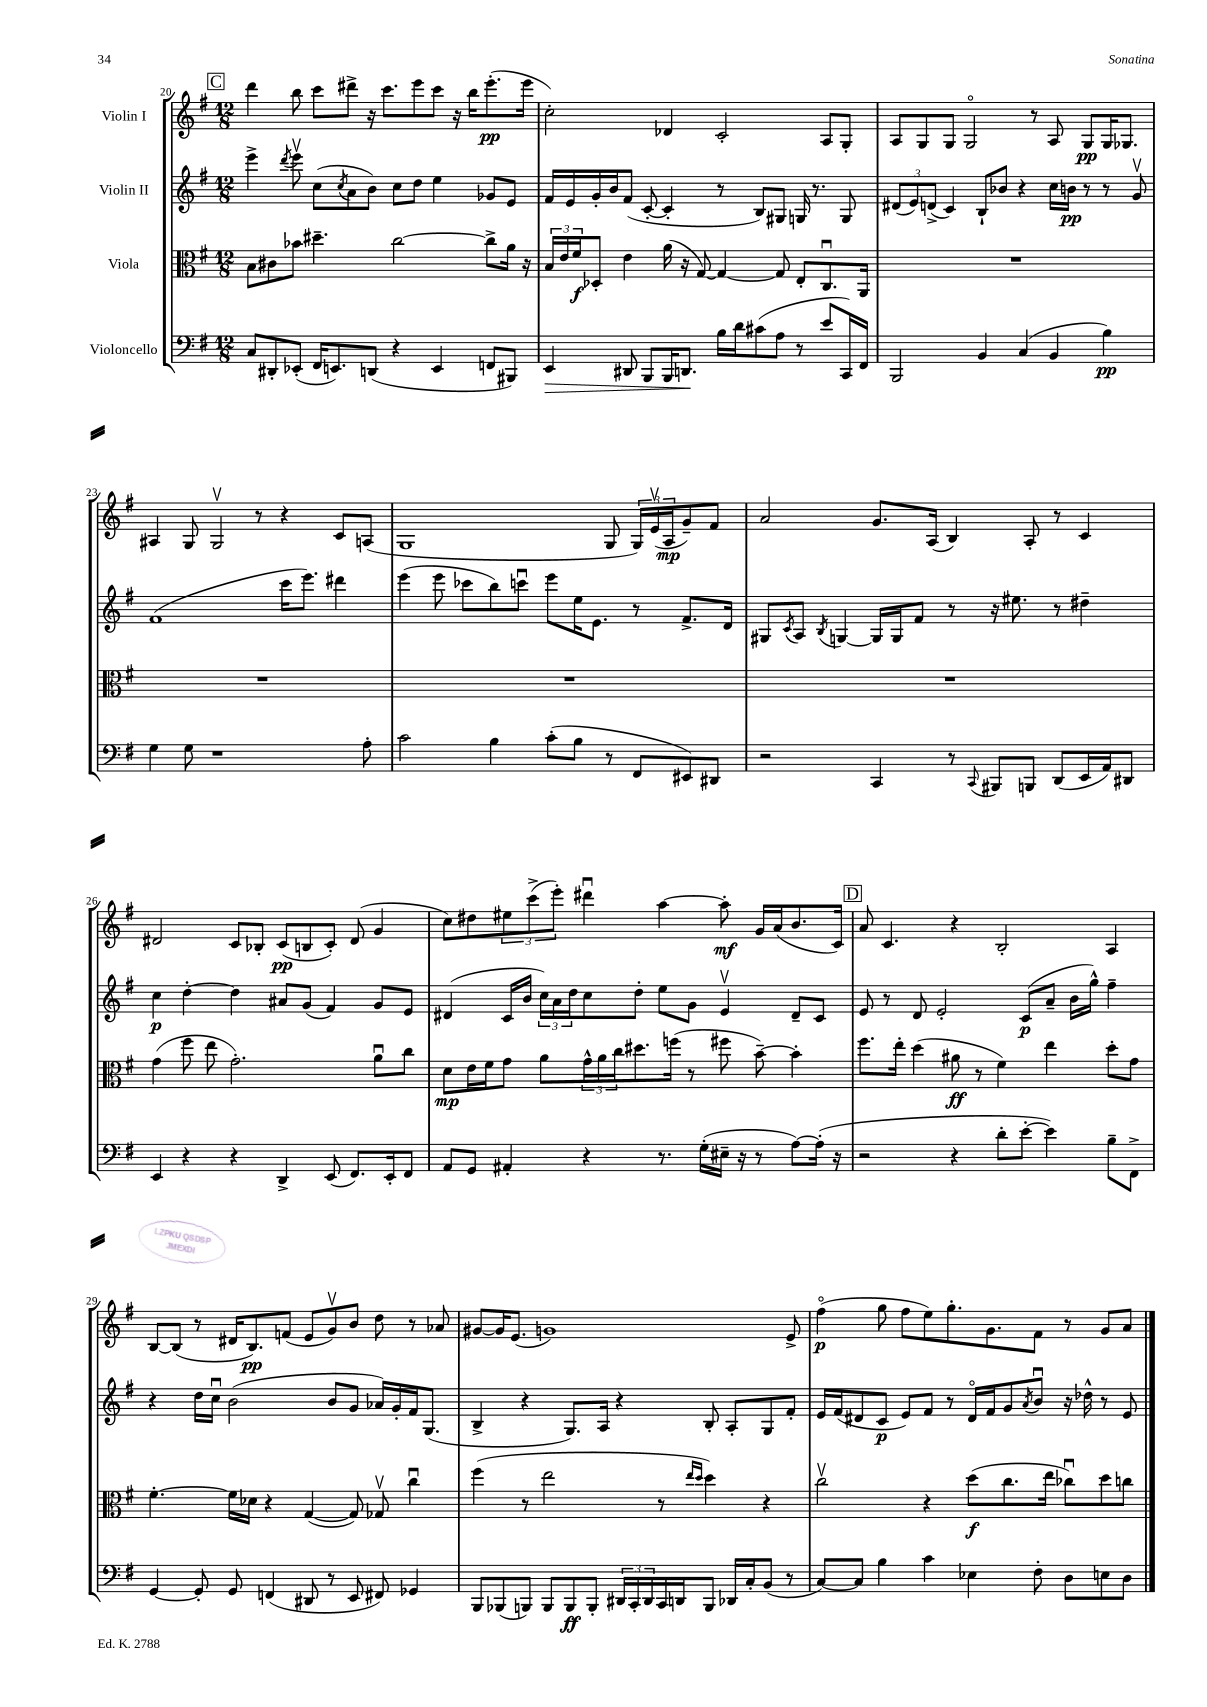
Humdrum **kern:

**kern	**dynam	**kern	**dynam	**kern	**dynam	**kern	**dynam
*part4	*part4	*part3	*part3	*part2	*part2	*part1	*part1
*staff4	*staff4	*staff3	*staff3	*staff2	*staff2	*staff1	*staff1
*I"Violoncello	*	*I"Viola	*	*I"Violin II	*	*I"Violin I	*
*clefF4	*	*clefC3	*	*clefG2	*	*clefG2	*
*k[f#]	*	*k[f#]	*	*k[f#]	*	*k[f#]	*
*M12/8	*	*M12/8	*	*M12/8	*	*M12/8	*
!!LO:REH:place=s1:t=C
=20	=20	=20	=20	=20	=20	=20	=20
8C/L	.	8B\L	.	4eee^\	.	4ddd\	.
8DD#X'/	.	8c#X\	.	.	.	.	.
.	.	.	.	8qddd/	.	.	.
(8EE-X'/J	.	8b-X\J	.	8eeev\	.	8bb\	.
16FF#/KL	.	4.dd#X~\	.	(8cc\L	.	8ccc\L	.
8.EEn/)	.	.	.	.	.	.	.
.	.	.	.	8qcc/	.	.	.
.	.	.	.	8a\	.	8ddd#X^\J	.
(8DDn/J	.	.	.	8b\J)	.	16r	.
.	.	.	.	.	.	8.ccc\L	.
4r	.	[2cc\	.	8cc\L	.	.	.
.	.	.	.	8dd\J	.	8eee\	.
4EE/	.	.	.	4ee\	.	8ccc\J	.
.	.	.	.	.	.	16r	.
.	.	.	.	.	.	16bb\KL	.
8FFn/L	.	8cc^\L]	.	8g-X/L	.	(8.eee'\	pp
8BBB#X/J)	.	16a\Jk	.	8e/J	.	.	.
.	.	16r	.	.	.	16eee\Jk	.
=21	=21	=21	=21	=21	=21	=21	=21
!	!LO:HP:b	!	!	!	!	!	!
4EE/	>	24B/LL	.	16f#/LL	.	2cc'\)	.
.	.	24e/	.	.	.	.	.
.	.	.	.	16e/	.	.	.
.	.	24f#/J	f	.	.	.	.
.	.	8D-X'/J	.	16g'/	.	.	.
.	.	.	.	16b/J	.	.	.
8DD#X/	.	4e\	.	(8f#/J	.	.	.
8BBB/L	.	.	.	[8c'/	.	.	.
16BBB/K	.	(16a\	.	4c'/]	.	4d-X/	.
8.DDn/J	.	16r	.	.	.	.	.
.	.	[8G/)	.	.	.	.	.
16B\LL	]	4G/_	.	8r	.	2c'/	.
16d\J	.	.	.	.	.	.	.
(8c#X\	.	.	.	8B/L)	.	.	.
8A\J	.	8G/]	.	8G#X/J	.	.	.
8r	.	8E'/L	.	16Gn/	.	.	.
.	.	.	.	8.r	.	.	.
8e/L	.	8.Cu/	.	.	.	8A/L	.
16CC/L)	.	.	.	8G/	.	8G'/J	.
16FF#/JJ	.	16AA/Jk	.	.	.	.	.
=22	=22	=22	=22	=22	=22	=22	=22
2BBB/	.	1.r	.	(12d#X/L	.	8A/L	.
.	.	.	.	12e/)	.	.	.
.	.	.	.	.	.	8G/	.
.	.	.	.	(12dn^/J	.	.	.
.	.	.	.	4c/)	.	8G/J	.
.	.	.	.	.	.	2G/	.
4BB/	.	.	.	8B`/L	.	.	.
.	.	.	.	8b-X/J	.	.	.
(4C/	.	.	.	4r	.	.	.
.	.	.	.	.	.	8r	.
4BB/	.	.	.	16cc\LL	.	8A/	.
.	.	.	.	16bn\JJ	pp	.	.
.	.	.	.	8r	.	8G/L	pp
4B\)	pp	.	.	8r	.	16G/K	.
.	.	.	.	.	.	8.G-X/J	.
.	.	.	.	8gv/	.	.	.
!!LO:LB:g=z
=23	=23	=23	=23	=23	=23	=23	=23
4G\	.	1.r	.	(1f#	.	4A#X/	.
8G\	.	.	.	.	.	8G/	.
1r	.	.	.	.	.	2Gv/	.
.	.	.	.	.	.	8r	.
.	.	.	.	16ccc\KL	.	4r	.
.	.	.	.	8.eee\J)	.	.	.
.	.	.	.	4ddd#X\	.	8c/L	.
8A'\	.	.	.	.	.	(8An/J	.
=24	=24	=24	=24	=24	=24	=24	=24
2c\	.	1.r	.	(4eee\	.	1G	.
.	.	.	.	8eee\	.	.	.
.	.	.	.	8ccc-X\L	.	.	.
4B\	.	.	.	8bb\)	.	.	.
.	.	.	.	8cccnu\J	.	.	.
(8c'\L	.	.	.	8eee\L	.	.	.
8B\J	.	.	.	16ee\K	.	.	.
.	.	.	.	8.e\J	.	.	.
8r	.	.	.	.	.	8G/	.
8FF#/L	.	.	.	8r	.	24G/LL)	.
.	.	.	.	.	.	(24ev/	.
.	.	.	.	.	.	24A/J	mp
8EE#X/)	.	.	.	8.f#^/L	.	8g~/)	.
8DD#X/J	.	.	.	.	.	8f#/J	.
.	.	.	.	16d/Jk	.	.	.
=25	=25	=25	=25	=25	=25	=25	=25
2r	.	1.r	.	8G#X/L	.	2a/	.
.	.	.	.	8qc/	.	.	.
.	.	.	.	8A/J	.	.	.
.	.	.	.	8qB/	.	.	.
.	.	.	.	[4Gn/	.	.	.
4CC/	.	.	.	16G/LL]	.	8.g/L	.
.	.	.	.	16G/J	.	.	.
.	.	.	.	8f#/J	.	.	.
.	.	.	.	.	.	(16A/Jk	.
8r	.	.	.	8r	.	4B/)	.
8qqCC/	.	.	.	.	.	.	.
8BBB#X/L	.	.	.	16r	.	.	.
.	.	.	.	8.ee#X\	.	.	.
8BBBn/J	.	.	.	.	.	8A'/	.
(8DD/L	.	.	.	8r	.	8r	.
16EE/L	.	.	.	4dd#X~\	.	4c/	.
16AA/J)	.	.	.	.	.	.	.
8DD#X/J	.	.	.	.	.	.	.
!!LO:LB:g=z
=26	=26	=26	=26	=26	=26	=26	=26
4EE/	.	(4g\	.	4cc\	p	2d#X/	.
4r	.	8ff#\	.	[4dd'\	.	.	.
.	.	8ee\	.	.	.	.	.
4r	.	2.g'\)	.	4dd\]	.	8c/L	.
.	.	.	.	.	.	8B-X'/J	.
4DD^/	.	.	.	8a#X/L	.	(8c/L	pp
.	.	.	.	(8g/J	.	8Bn/	.
(8EE/	.	.	.	4f#/)	.	8c'/J)	.
8.FF#/L)	.	.	.	.	.	(8d#/	.
.	.	8au\L	.	8g/L	.	4g/	.
16EE'/k	.	.	.	.	.	.	.
8FF#/J	.	8cc\J	.	8e/J	.	.	.
=27	=27	=27	=27	=27	=27	=27	=27
8AA/L	.	8d\L	mp	(4d#X/	.	8cc\L)	.
8GG/J	.	16e\L	.	.	.	8dd#X\	.
.	.	16f#\J	.	.	.	.	.
4AA#X'/	.	8g\J	.	16c/LL	.	12ee#X\	.
.	.	.	.	16b/JJ	.	.	.
.	.	.	.	.	.	(12ccc^\	.
.	.	8a\L	.	24cc\LL)	.	.	.
.	.	.	.	24a\	.	12eee'\J)	.
.	.	.	.	24dd\J	.	.	.
4r	.	24g^^\L	.	8cc\	.	4ddd#Xu\	.
.	.	24a\	.	.	.	.	.
.	.	24cc\J	.	.	.	.	.
.	.	8.dd#X\	.	8dd'\J	.	.	.
8.r	.	.	.	8ee\L	.	[4aa\	.
.	.	(16ffn\Jk	.	.	.	.	.
.	.	8r	.	8g\J	.	.	.
(16G'\LL	.	.	.	.	.	.	.
16E#X~\JJ	.	8ff#X\	.	4ev/	.	8aa'\]	mf
16r	.	.	.	.	.	.	.
8r	.	[8b~\)	.	.	.	16g/LL	.
.	.	.	.	.	.	(16a/J	.
[8A\L)	.	4b'\]	.	8d#~/L	.	8.b/	.
(16A'\Jk]	.	.	.	8c/J	.	.	.
16r	.	.	.	.	.	16c/Jk)	.
!!LO:REH:place=s1:t=D
=28	=28	=28	=28	=28	=28	=28	=28
2r	.	8.ff#\L	.	8e/	.	8a/	.
.	.	.	.	8r	.	4.c/	.
.	.	16ee'\Jk	.	.	.	.	.
.	.	(4dd\	.	8d/	.	.	.
.	.	.	.	2e'/	.	.	.
4r	.	8a#X\	ff	.	.	4r	.
.	.	8r	.	.	.	.	.
8d'\L	.	4f#\)	.	.	.	2B'/	.
[8e'\J	.	.	.	(8c/L	p	.	.
4e\])	.	4ee\	.	8a~/J	.	.	.
.	.	.	.	16b\LL	.	.	.
.	.	.	.	16gg^^\JJ)	.	.	.
8B~\L	.	8dd'\L	.	4ff#~\	.	4A/	.
8FF#^\J	.	8g\J	.	.	.	.	.
!!LO:LB:g=z
=29	=29	=29	=29	=29	=29	=29	=29
[4GG/	.	[4.f#'\	.	4r	.	[8B/L	.
.	.	.	.	.	.	(8B/J]	.
8GG'/]	.	.	.	16dd\LL	.	8r	.
.	.	.	.	16ccu\JJ	.	.	.
8GG/	.	16f#\LL]	.	(2b\	.	16d#X/KL	.
.	.	16d-X\JJ	.	.	.	8.B/)	pp
(4FFn/	.	4r	.	.	.	.	.
.	.	.	.	.	.	(8fn/J	.
8DD#X/	.	([4G/	.	.	.	8e/L	.
8r	.	.	.	8b/L	.	8gv/)	.
8EE/	.	8G/])	.	8g/J	.	8b/J	.
8FF#X/)	.	8G-Xv/	.	16a-X/LL)	.	8dd\	.
.	.	.	.	16g'/	.	.	.
4GG-X/	.	4ccu\	.	16f#/J	.	8r	.
.	.	.	.	(8.G/J	.	.	.
.	.	.	.	.	.	8a-X/	.
=30	=30	=30	=30	=30	=30	=30	=30
8BBB/L	.	(4ff#\	.	4B^/	.	[8g#X/L	.
(8BBB-X/	.	.	.	.	.	16g#/K]	.
.	.	.	.	.	.	(8.e/J	.
8BBBn/J)	.	8r	.	4r	.	.	.
8BBB/L	.	2ee\	.	.	.	1gn)	.
8BBB/	ff	.	.	8.G/L)	.	.	.
8BBB'/J	.	.	.	.	.	.	.
.	.	.	.	16A/Jk	.	.	.
24DD#X/LL	.	.	.	4r	.	.	.
24CC'/	.	.	.	.	.	.	.
24DD#/	.	.	.	.	.	.	.
16CC/	.	8r	.	.	.	.	.
16DDn/J	.	.	.	.	.	.	.
.	.	16qqee/LL	.	.	.	.	.
.	.	16qqdd/JJ	.	.	.	.	.
8BBB/J	.	4dd\)	.	8B'/	.	.	.
16DD-X/LL	.	.	.	8A'/L	.	.	.
16C'/J	.	.	.	.	.	.	.
(8BB/J	.	4r	.	8G/	.	.	.
8r	.	.	.	8f#'/J	.	8e^/	.
=31	=31	=31	=31	=31	=31	=31	=31
[8C/L)	.	2ccv\	.	16e/LL	.	(4ff#\	p
.	.	.	.	(16f#/J	.	.	.
8C/J]	.	.	.	8d#X/	.	.	.
4B\	.	.	.	8c/J	p	8gg\	.
.	.	.	.	8e/L)	.	8ff#\L	.
4c\	.	4r	.	8f#/J	.	8ee\)	.
.	.	.	.	8r	.	8.gg'\	.
4E-X\	.	(8dd\L	f	16d#/LL	.	.	.
.	.	.	.	16f#/J	.	8.g\	.
.	.	8.cc\	.	8g/	.	.	.
.	.	.	.	8qa/	.	.	.
8F#'\	.	.	.	8bu/J	.	8f#\J	.
.	.	16ee\Jk	.	.	.	.	.
8D\L	.	8cc-Xu\L)	.	16r	.	8r	.
.	.	.	.	16dd-X^^\	.	.	.
8En\	.	8dd\	.	8r	.	8g/L	.
8D\J	.	8ccn\J	.	8e/	.	8a/J	.
==	==	==	==	==	==	==	==
*-	*-	*-	*-	*-	*-	*-	*-
